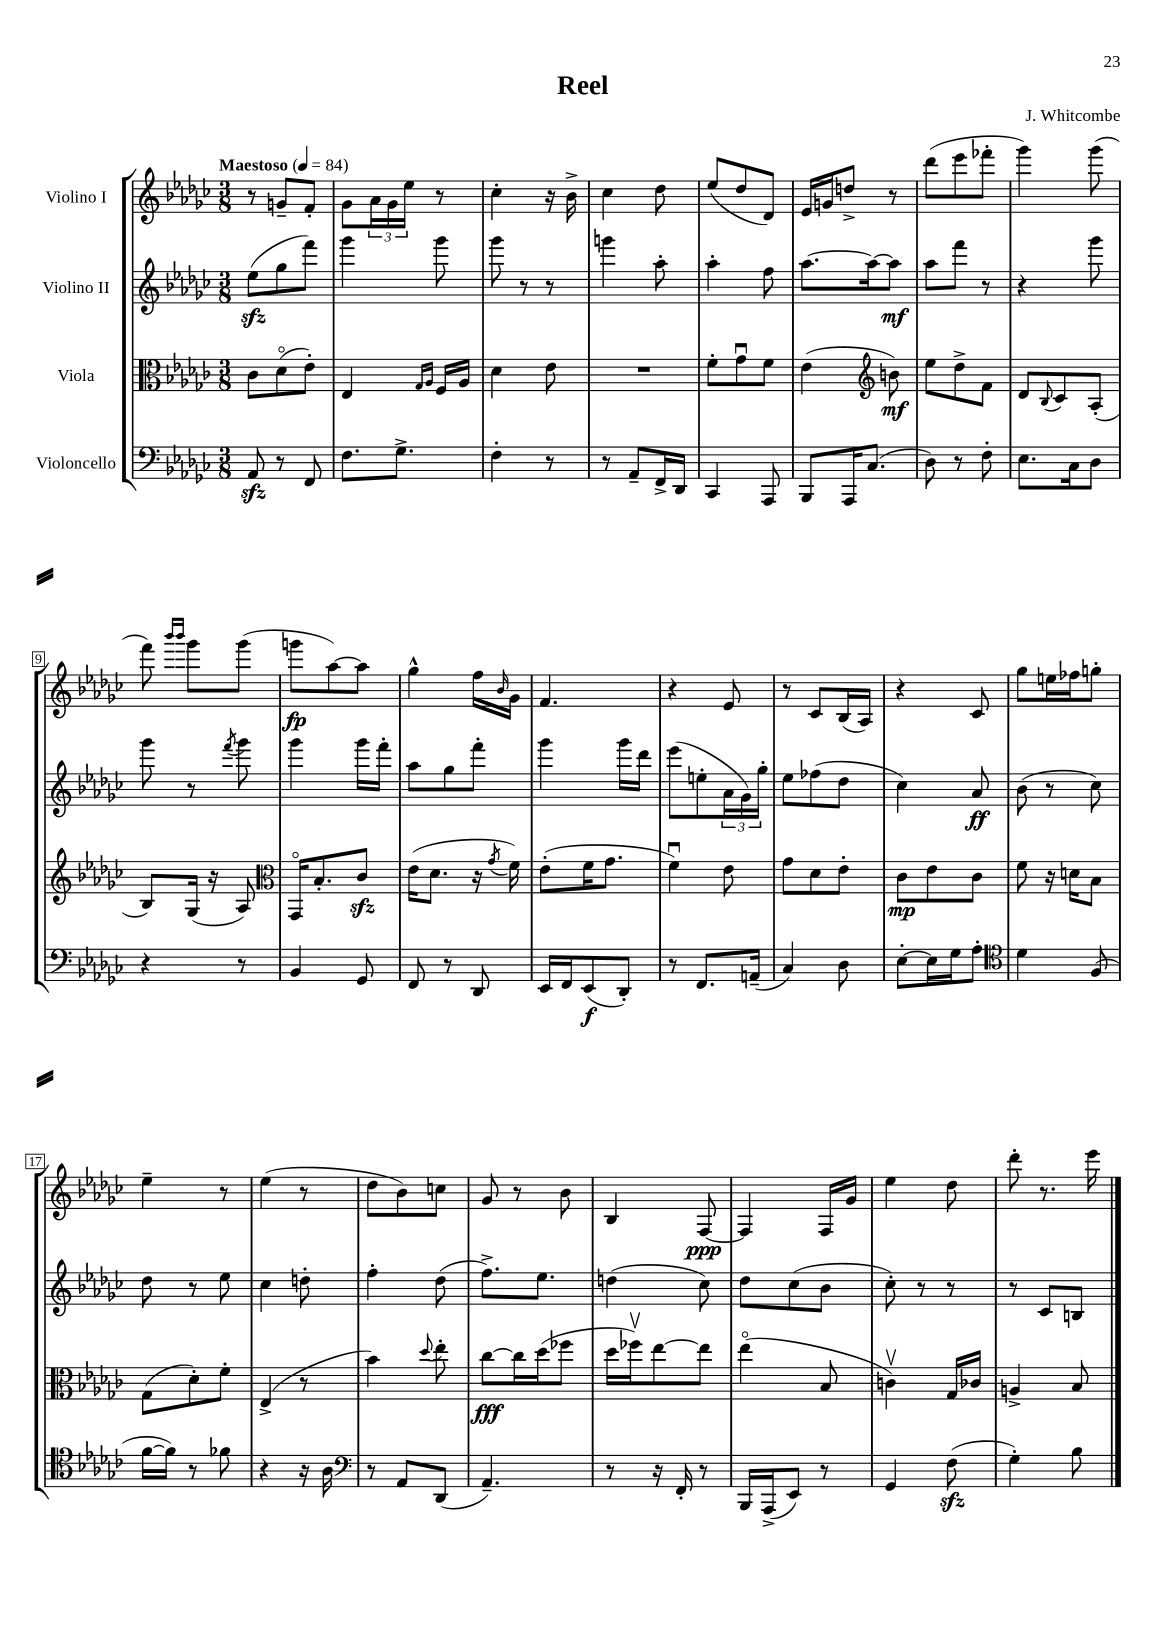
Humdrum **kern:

**kern	**kern	**kern	**kern
*staff4	*staff3	*staff2	*staff1
*clefF4	*clefC3	*clefG2	*clefG2
*k[b-e-a-d-g-c-]	*k[b-e-a-d-g-c-]	*k[b-e-a-d-g-c-]	*k[b-e-a-d-g-c-]
*M3/8	*M3/8	*M3/8	*M3/8
*MM84	*MM84	*MM84	*MM84
8AA-	8c-	(8ee-	8r
8r	(8d-o	8gg-	8g~
8FF	8e-')	8fff)	8f'
=	=	=	=
8.F	4E-	4ggg-	8g-
.	.	.	24a-
.	.	.	24g-
8.G-^	.	.	.
.	.	.	24ee-
.	16qqG-	.	.
.	16qqA-	.	.
.	16F	8ggg-	8r
.	16A-	.	.
=	=	=	=
4F'	4d-	8ggg-	4cc-'
.	.	8r	.
8r	8e-	8r	16r
.	.	.	16b-^
=	=	=	=
8r	4.r	4ggg	4cc-
8AA-~	.	.	.
16FF^	.	8aa-'	8dd-
16DD-	.	.	.
=	=	=	=
4CC-	8f'	4aa-'	(8ee-
.	8g-u	.	8dd-
8AAA-	8f	8ff	8d-)
=	=	=	=
8BBB-	(4e-	[8.aa-	16e-
.	.	.	16g
16AAA-	.	.	8dd^
(8.C-	.	16aa-_	.
*	*clefG2	*	*
.	8b)	8aa-]	8r
=	=	=	=
8D-)	8ee-	8aa-	(8ddd-
8r	8dd-^	8fff	8eee-
8F'	8f	8r	8fff-'
=	=	=	=
8.E-	8d-	4r	4ggg-)
.	8qqB-	.	.
.	8c-	.	.
16C-	.	.	.
8D-	(8A-'	8ggg-	(8ggg-
=	=	=	=
4r	8B-)	8ggg-	8fff)
.	.	.	16qqbbb-
.	.	.	16qqbbb-
.	(16G-	8r	8ggg-
.	16r	.	.
.	.	8qfff	.
8r	8A-)	8ggg-	(8ggg-
=	=	=	=
*	*clefC3	*	*
4BB-	16GG-o	4ggg-	8ggg
.	8.B-'	.	.
.	.	.	[8aa-)
8GG-	8c-	16ggg-	8aa-]
.	.	16fff'	.
=	=	=	=
8FF	(16e-	8aa-	4gg-^^
.	8.d-	.	.
8r	.	8gg-	.
8DD-	16r	8fff'	16ff
.	8qg-	.	16qqb-
.	16f)	.	16g-
=	=	=	=
16EE-	(8e-'	4ggg-	4.f
16FF	.	.	.
(8EE-	16f	.	.
.	8.g-	.	.
8DD-')	.	16ggg-	.
.	.	16ddd-	.
=	=	=	=
8r	4fu)	(8eee-	4r
8.FF	.	8ee'	.
.	8e-	24a-	8e-
.	.	24g-)	.
(16AA~	.	.	.
.	.	24gg-'	.
=	=	=	=
4C-)	8g-	8ee-	8r
.	8d-	(8ff-	8c-
8D-	8e-'	8dd-	(16B-
.	.	.	16A-)
=	=	=	=
[8E-'	8c-	4cc-)	4r
16E-]	8e-	.	.
16G-	.	.	.
8A-'	8c-	8a-	8c-
=	=	=	=
*clefC4	*	*	*
4d-	8f	(8b-	8gg-
.	16r	8r	16ee
.	16d	.	16ff-
(8F	8B-	8cc-)	8gg'
=	=	=	=
[16f	(8G-	8dd-	4ee-~
16f])	.	.	.
8r	8d-')	8r	.
8f-	8f'	8ee-	8r
=	=	=	=
4r	(4E-^	4cc-	(4ee-
16r	8r	8dd'	8r
16A-	.	.	.
=	=	=	=
*clefF4	*	*	*
8r	4b-)	4ff'	8dd-
8AA-	.	.	8b-)
.	8qqdd-	.	.
(8DD-	8ee-'	(8dd-	8cc
=	=	=	=
4.AA-~)	[8cc-	8.ff^)	8g-
.	16cc-]	.	8r
.	(16dd-	8.ee-	.
.	8ff-	.	8b-
=	=	=	=
8r	16dd-	(4dd	4B-
.	16ff-v)	.	.
16r	[8ee-	.	.
16FF'	.	.	.
8r	8ee-]	8cc-)	[8F
=	=	=	=
16BBB-	(4ee-o	8dd-	4F]
(16AAA-^	.	.	.
8EE-)	.	(8cc-	.
8r	8B-	8b-	16F
.	.	.	16g-
=	=	=	=
4GG-	4cv)	8cc-')	4ee-
.	.	8r	.
(8F	16G-	8r	8dd-
.	16c-	.	.
=	=	=	=
4G-')	4A^	8r	8ddd-'
.	.	8c-	8.r
8B-	8B-	8B	.
.	.	.	16eee-
==	==	==	==
*-	*-	*-	*-
